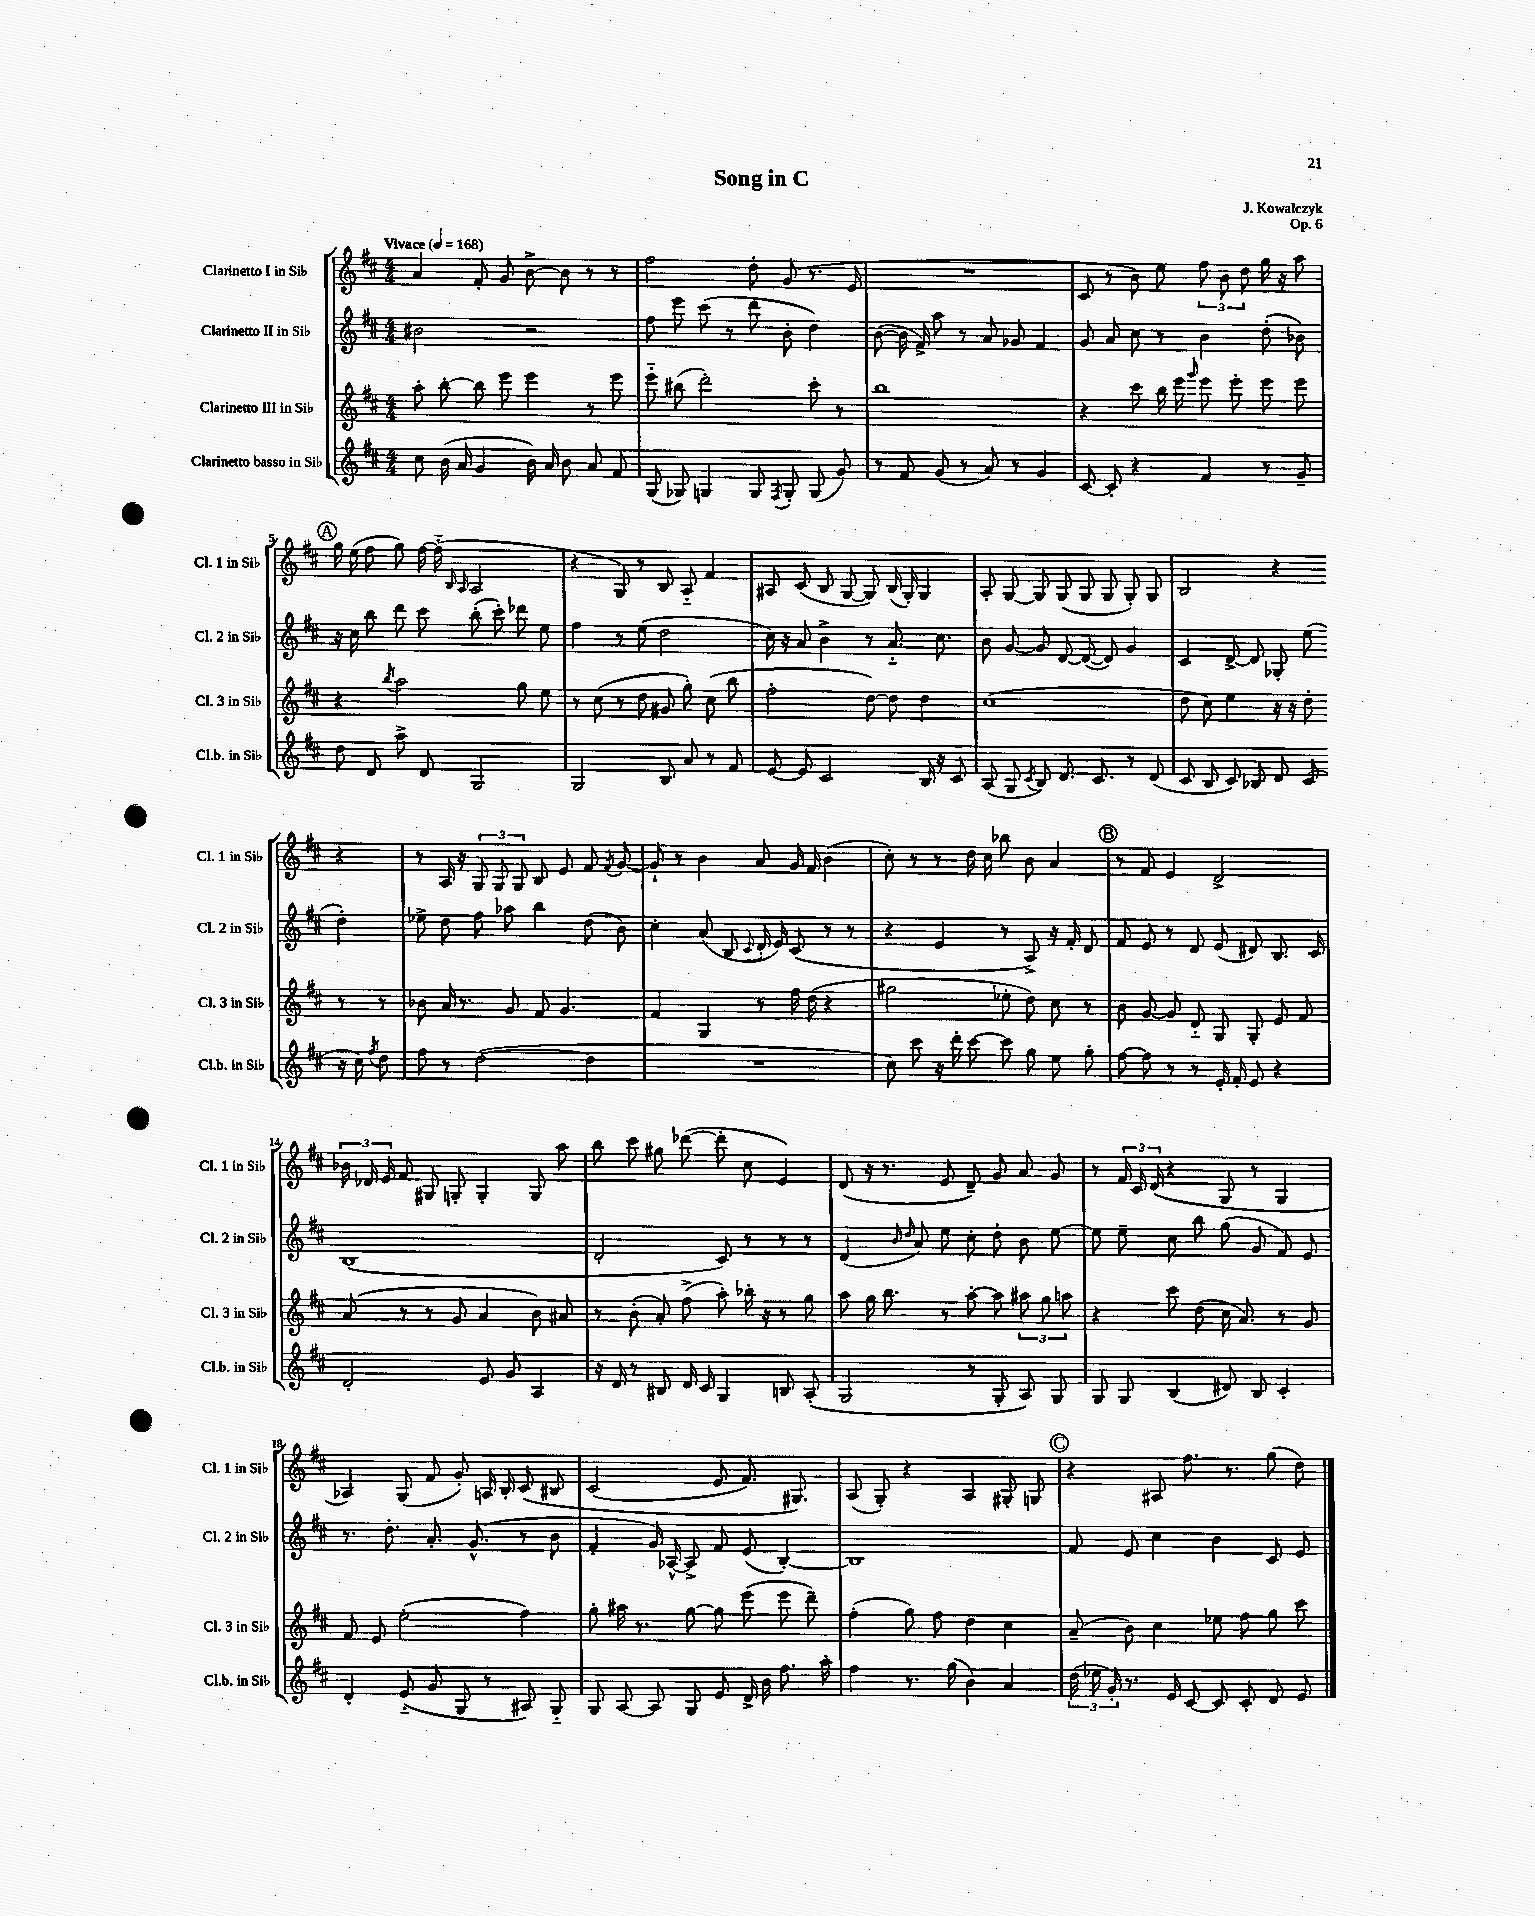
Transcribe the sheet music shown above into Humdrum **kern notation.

**kern	**kern	**kern	**kern
*staff4	*staff3	*staff2	*staff1
*clefG2	*clefG2	*clefG2	*clefG2
*k[f#c#]	*k[f#c#]	*k[f#c#]	*k[f#c#]
*M4/4	*M4/4	*M4/4	*M4/4
*MM168	*MM168	*MM168	*MM168
8cc#\	8aa'\	2b#\	4a/
(16b\	[8bb'\	.	.
16a/	.	.	.
4g/	8bb\]	.	8f#'/
.	8eee\	.	8g/
16b\)	4eee\	2r	[8b^\
16a/	.	.	.
8b\	.	.	8b\]
8a/	8r	.	8r
8f#/	8eee\	.	8r
=	=	=	=
(8G/	8eee'~\	8ff#\	2ff#\
8G-/)	(8bb#\	8eee\	.
4G/	2ddd'\)	(8ccc#\	.
.	.	8r	.
8G/	.	8ddd\	8dd'\
8qF#/	.	.	.
8G'/	.	8b'\	(8g/
(8G/	8ccc#'\	4dd\)	8.r
8g/)	8r	.	.
.	.	.	16e/
=	=	=	=
8r	1bb	([8b\	1r
8f#/	.	16b\]	.
.	.	16f#^/)	.
(8g/	.	8aa\	.
8r	.	8r	.
8a/)	.	8a/	.
8r	.	8g-/	.
4g/	.	4f#/	.
=	=	=	=
[8c#/	4r	8g/	8c#/
8c#'/]	.	8a/	8r
4r	8ccc#\	8cc#\	8b\)
.	16bb\	8r	8ee\
.	16eee\	.	.
.	16qqggg/	.	.
4f#/	8eee\	4b\	12ff#\
.	.	.	12b\
.	8eee'\	.	.
.	.	.	12dd\
8r	8eee\	(8dd'\	16gg\
.	.	.	16r
8g~/	8eee\	8b-\)	8aa\
=	=	=	=
8dd\	4r	16r	16gg\
.	.	16cc#\	(16ee\
8d/	.	8bb\	8ff#\
.	8qbb/	.	.
8aa^\	2aa\	8ddd\	8gg\)
8d/	.	8ccc#\	[16ff#\
.	.	.	(16ff#'~\]
.	.	.	16qqB/
.	.	.	16qqA/
2G/	.	(8bb'\	2A/
.	.	8ccc#'\)	.
.	8gg\	8ddd-\	.
.	8ee\	8ee\	.
=	=	=	=
2G/	8r	4ff#\	4r
.	(8cc#\	.	.
.	8r	8r	8G/)
.	8dd\	(8ee\	8r
8B/	8g#/	2dd\	8B/
8a/	8gg'\)	.	8A'~/
8r	(8cc#\	.	4f#/
8f#/	8bb\	.	.
=	=	=	=
[8e/	2ff#'\	16cc#\)	8A#/
.	.	16r	.
8e/]	.	8a/	(8c#/
2c#/	.	4b^\	8B/
.	.	.	[8G/
.	[8dd\)	8r	8G/])
.	8dd\]	8.a'~/	(16B/
.	.	.	16G'/)
16B/	4dd\	.	4G/
16r	.	8.cc#\	.
8c#/	.	.	.
=	=	=	=
(8A/	(1cc#	8b\	8A'/
8G/	.	[8g/	[8G/
8qc#/	.	.	.
8B/)	.	8g/]	8G/]
8.d/	.	[8d/	(8G/
.	.	(8d/_	8G/
8.c#/	.	.	.
.	.	8d/])	8G/
8r	.	4g/	8G'/)
(8d/	.	.	8G/
=	=	=	=
8c#/	8dd\	4c#/	2B/
8B/	8cc#\)	.	.
8c#/)	4ee\	[8d^/	.
8B-/	.	8d/]	.
8d/	16r	8G-'/	4r
.	16r	.	.
(8c#/	8dd'\	(8ee\	.
16r	8r	4dd'\)	4r
16cc#\)	.	.	.
8qff#/	.	.	.
8dd\	8r	.	.
=	=	=	=
8ff#\	8b-\	8ee-^\	8r
8r	16a/	8dd\	16A/
.	8.r	.	16r
([2dd\	.	8ff#\	12G/
.	.	.	12G/
.	8g/	8aa-\	.
.	.	.	12G/
.	8f#/	4bb\	8B/
.	4.g/	.	8e/
4dd\]	.	(8dd\	8f#/
.	.	.	8qf#/
.	.	8b\)	[8g/
=	=	=	=
1r	4f#/	4cc#'\	8g`/]
.	.	.	8r
.	4G/	(8a/	4b\
.	.	8B/	.
.	.	8qqc#/	.
.	8r	16d'/	8a/
.	.	16e/)	.
.	16ff#\	(8c#/	16g/
.	(16dd\	.	16f#/
.	4r	8r	(4b\
.	.	8r	.
=	=	=	=
8cc#\)	2gg#\	4r	8cc#'\)
8ccc#\	.	.	8r
16r	.	4e/	8r
16ddd'\	.	.	.
[8ccc#\	.	.	16dd\
.	.	.	16cc#\
8ccc#\]	8ee-'\	8r	8bb-\
8gg\	8dd\)	8A^/)	8b\
8ee\	8cc#\	16r	4a/
.	.	16f#'/	.
8gg'\	8r	8d/	.
=	=	=	=
[8ff#\	8b\	8f#/	8r
8ff#\]	[8g/	8e/	8f#/
8r	8g/]	8r	4e/
8r	8d'~/	8d/	.
16e'/	8G/	(8e/	2d^/
16f#'/	.	.	.
8e/	8G'/	8d#/)	.
4r	8e/	8.B/	.
.	8f#/	.	.
.	.	16c#/	.
=	=	=	=
2d'/	(8a/	(1B	24b-\
.	.	.	24d-/
.	.	.	24e/
.	8r	.	8f#/
.	8r	.	8G#/
.	8g/	.	8G'/
8e/	4a/	.	4G'/
8g/	.	.	.
4A/	8b\)	.	8G/
.	8a#/	.	8aa\
=	=	=	=
16r	8r	2d'/	8bb\
16d/	.	.	.
8r	(8b'\	.	8ccc#\
8B#/	8a'/)	.	8gg#\
16d/	(8ff#^\	.	([8ddd-\
16c#/	.	.	.
4G/	8aa'\)	8c#/)	8ddd-'\]
.	16bb-'\	8r	8cc#\
.	16r	.	.
8B/	8r	8r	4e/)
(8A'/	8gg\	8r	.
=	=	=	=
2G/	8aa\	(4d/	(8d/
.	16gg\	.	16r
.	8.bb\	.	8.r
.	.	16qqb/	.
.	.	16qqdd/	.
.	.	8a/)	.
.	8r	8ee\	8e/
8r	[8aa'\	8cc#'\	8d~/)
8G'/	8aa\]	8dd'\	8g/
8A/)	12aa#\	8b\	8a/
.	12gg\	.	.
8G/	.	[8ee\	8g/
.	12aa\	.	.
=	=	=	=
8G/	4r	8ee\]	8r
8G/	.	8ee~\	24f#/
.	.	.	24c#/
.	.	.	(24d/
(4B/	8ccc#\	8cc#\	4r
.	(8dd\	8bb\	.
8d#/)	16cc#\	(8gg\	8G/
.	8.a/)	.	.
8B/	.	8g/	8r
4c#'/	8r	8f#/)	4G/
.	8g/	8e/	.
=	=	=	=
4d'/	8f#/	8.r	4A-/)
.	8e/	.	.
.	.	8.dd'\	.
(8e'~/	(2ee'\	.	(8G/
8g/	.	8.a'/	8f#/
8G/	.	.	8g'/)
.	.	(8.g^^/	.
8r	.	.	16A/
.	.	.	16B'/
8A#/)	4ff#\)	8r	&(8c#/
8G'~/	.	8b\	8B#/
=	=	=	=
8G/	8gg'\	4f#'/	(2c#/
[8A/	16aa#\	.	.
.	8.r	.	.
8A/]	.	16g/)	.
.	.	[16A-^^/	.
8G/	[8gg\	8A-^/]	.
8e/	8gg\]	8f#/	8e/
16d^/	(8eee\	(8e/	8.f#/)
16b\	.	.	.
8.ff#\	8eee\	[4B'/)	.
.	.	.	8.G#/&)
.	8ddd~\)	.	.
16aa'\	.	.	.
=	=	=	=
4ff#\	(4ff#'\	1B]	(8A/
.	.	.	8G'/)
8.r	8gg\)	.	4r
.	8ff#\	.	.
(16gg\	.	.	.
4b\)	4dd\	.	4A/
4a/	4cc#\	.	8G#'/
.	.	.	8G/
=	=	=	=
(24dd\	(8a~/	8f#/	4r
24ee-\	.	.	.
24g'/)	.	.	.
8.r	8b\)	8e/	.
.	4cc#\	4cc#\	8A#/
16e/	.	.	.
[8c#/	.	.	8.ff#\
8c#/]	8ee-\	4b\	.
.	.	.	8.r
8c#'/	8ff#\	.	.
8d/	8gg\	8c#/	(8gg\
8e/	8ccc#\	8e/	8dd\)
==	==	==	==
*-	*-	*-	*-
